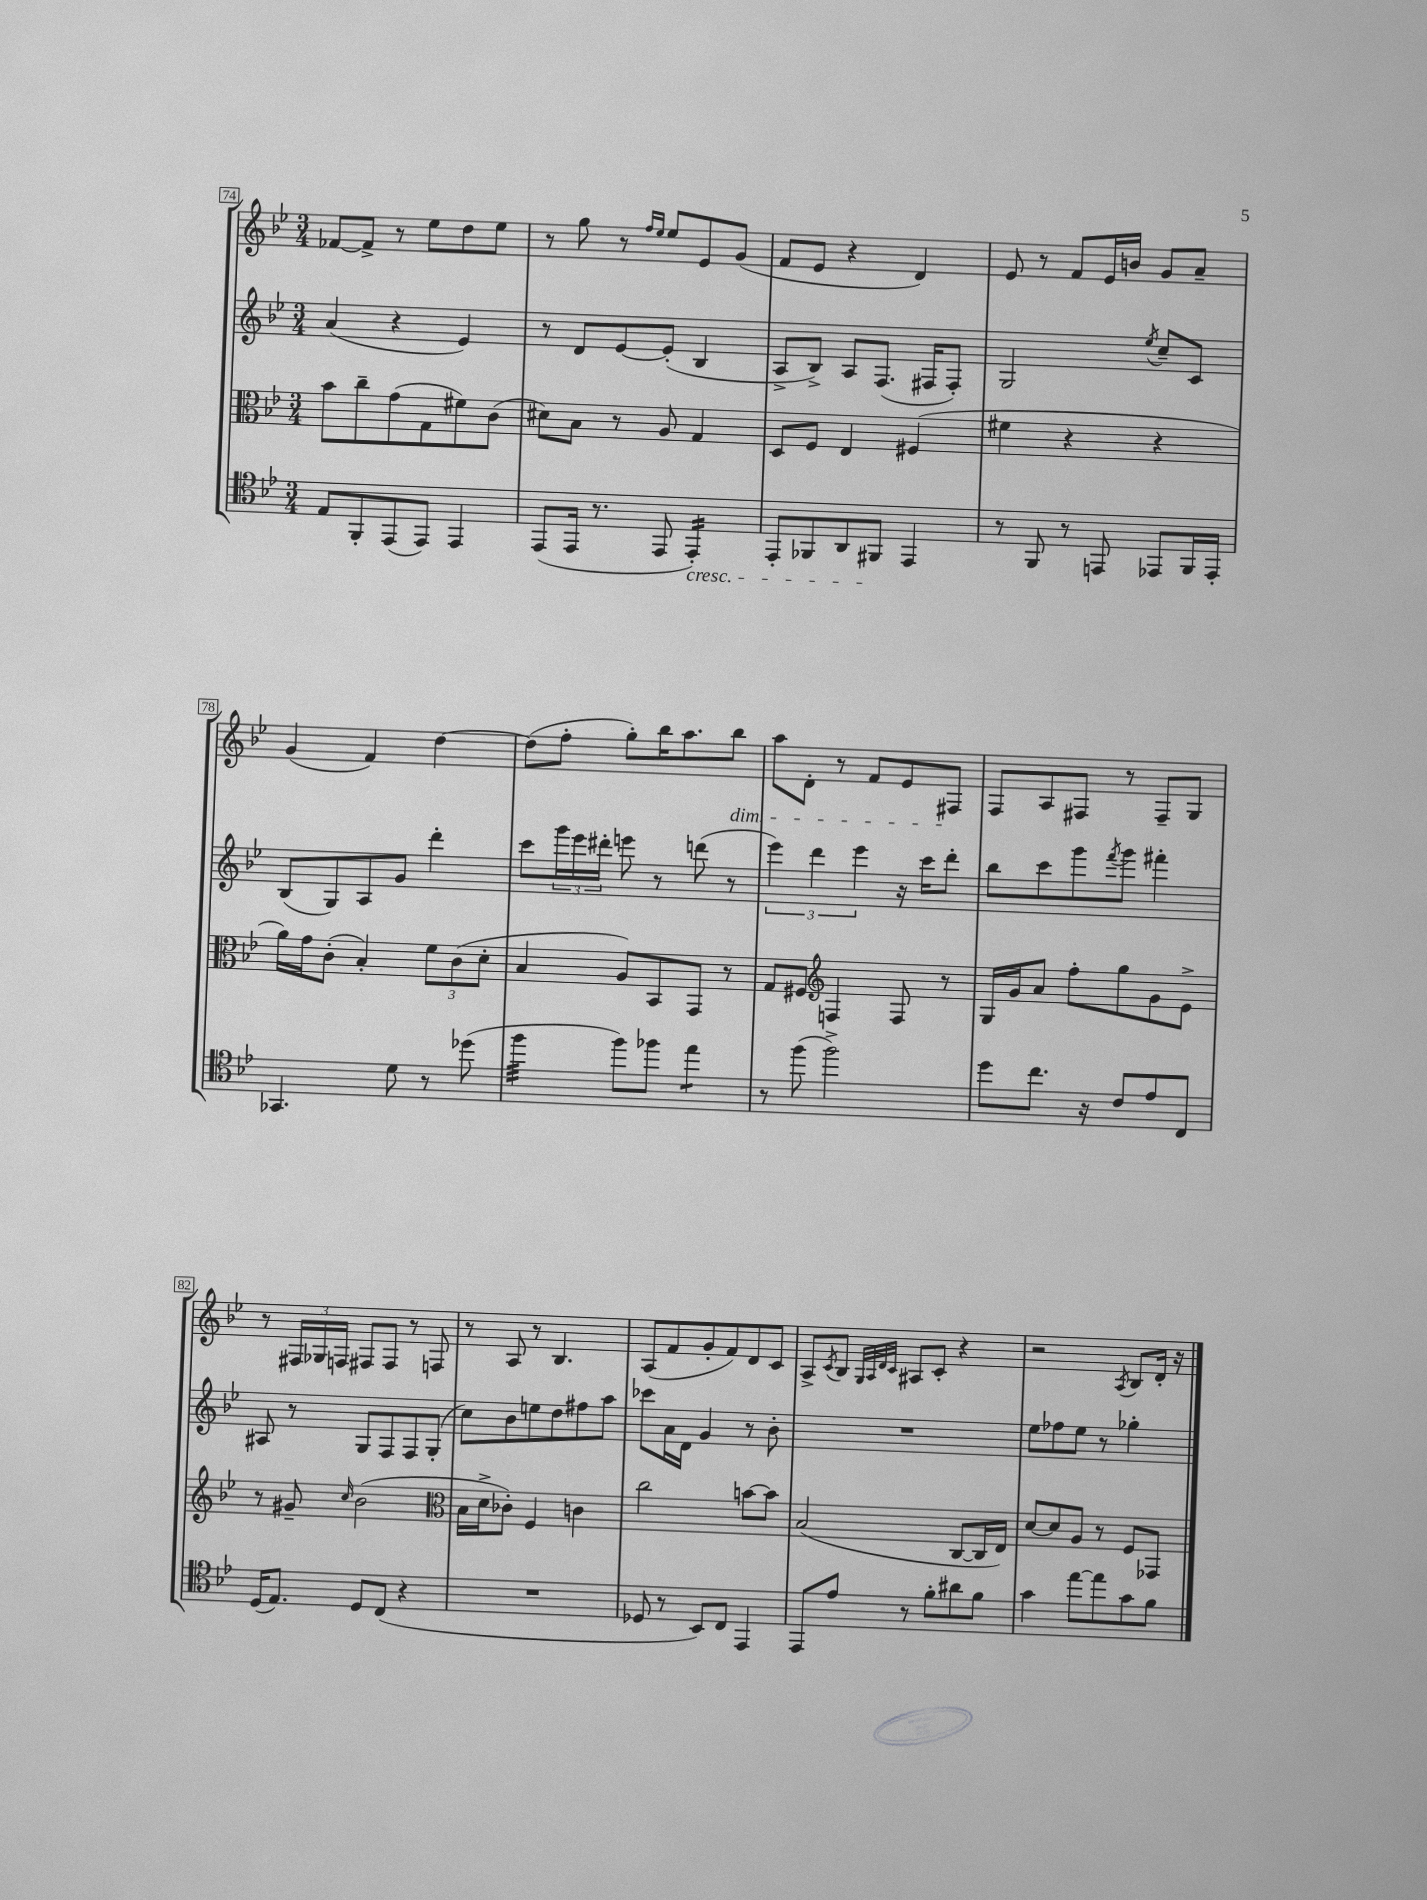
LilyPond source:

<<
\new StaffGroup <<
\new Staff = "s0" {
    \clef treble \key bes \major \numericTimeSignature \time 3/4
    fes'8~ fes'8-> r8 ees''8 d''8 ees''8 |
    r8 g''8 r8 \grace { f''16 ees''16 } ees''8 ees'8 g'8( |
    f'8 ees'8 r4 d'4) |
    ees'8 r8 f'8 ees'16 b'16 g'8 a'8-- |
    g'4( f'4) d''4~ |
    d''8( f''8-. g''8-.) bes''16 a''8. bes''8\dim |
    a''8 d'8-. r8 f'8 ees'8 fis8\! |
    f8 a8 fis8 r8 fis8-- g8 |
    r8 \tuplet 3/2 { fis16 ges16 f16 } fis8 fis8 r8 f8 |
    r8 a8 r8 bes4. |
    a8( f'8 g'8-. f'8) d'8 c'8 |
    a8-> \acciaccatura { c'8 } bes8 \grace { g32 a32 d'32 c'32 } ais8 c'8-. r4 |
    r2 \acciaccatura { a8 } bes8 d'16-. r16 \bar "|." |
}
\new Staff = "s1" {
    \clef treble \key bes \major \numericTimeSignature \time 3/4
    a'4( r4 ees'4) |
    r8 d'8 ees'8~ ees'8-.( bes4 |
    a8-> bes8->) a8 f8.( fis16 fis8-.) |
    g2 \acciaccatura { ees''8 } c''8-- c'8 |
    bes8( g8) a8 g'8 d'''4-. |
    c'''8 \tuplet 3/2 { g'''16 ees'''16 dis'''16-. } e'''8 r8 d'''8( r8 |
    \tuplet 3/2 { ees'''4) d'''4 ees'''4 } r16 c'''16 d'''8-. |
    bes''8 c'''8 g'''8 \acciaccatura { f'''8 } g'''8 fis'''4-. |
    ais8 r8 g8 f8 f8 g8-.( |
    c''8) bes'8 e''8 d''8 fis''8 a''8 |
    ces'''8 a'16 d'16 g'4 r8 bes'8-. |
    R2. |
    ees''8 fes''8 ees''8 r8 ges''4-. \bar "|." |
}
\new Staff = "s2" {
    \clef alto \key bes \major \numericTimeSignature \time 3/4
    bes'8 c''8-- g'8( g8 fis'8) c'8( |
    dis'8) bes8 r8 a8 g4 |
    d8 f8 ees4 fis4( |
    fis'4 r4 r4 |
    a'16) g'16 c'8-.( bes4-.) \tuplet 3/2 { f'8 c'8( d'8-. } |
    bes4 a8) bes,8 g,8 r8 |
    g8 fis8 \clef treble f4 f8 r8 |
    g16 g'16 a'8 f''8-. g''8 g'8 ees'8-> |
    r8 gis'8-- \grace { c''16 } bes'2( |
    \clef alto bes16 d'16-> ces'8-.) f4 c'4 |
    c''2 b'8~ b'8 |
    bes2( c8~ c16 ees16) |
    d'8~ d'8 a8 r8 f8 ges,8 \bar "|." |
}
\new Staff = "s3" {
    \clef tenor \key bes \major \numericTimeSignature \time 3/4
    ees8 f,8-. ees,8( ees,8) ees,4 |
    ees,8( ees,16 r8. ees,8 ees,4:16-.\cresc) |
    ees,8-. fes,8 a,8 fis,8\! ees,4 |
    r8 f,8 r8 e,8 ees,8 f,16 ees,16-. |
    ges,4. d'8 r8 des''8( |
    f''4:32 f''8) fes''8 ees''4:8 |
    r8 f''8( f''2->) |
    d''8 c''8. r16 c'8 ees'8 c8 |
    d16( ees8.) d8 c8( r4 |
    R2. |
    des8 r8 bes,8) c8 ees,4 |
    ees,8 ees'8 r8 f'8-. ais'8 f'8 |
    g'4 ees''8~ ees''8 g'8 f'8 \bar "|." |
}
>>
>>
\layout { \context { \Score currentBarNumber = #74 \override BarNumber.stencil = #(make-stencil-boxer 0.1 0.3 ly:text-interface::print) } }
